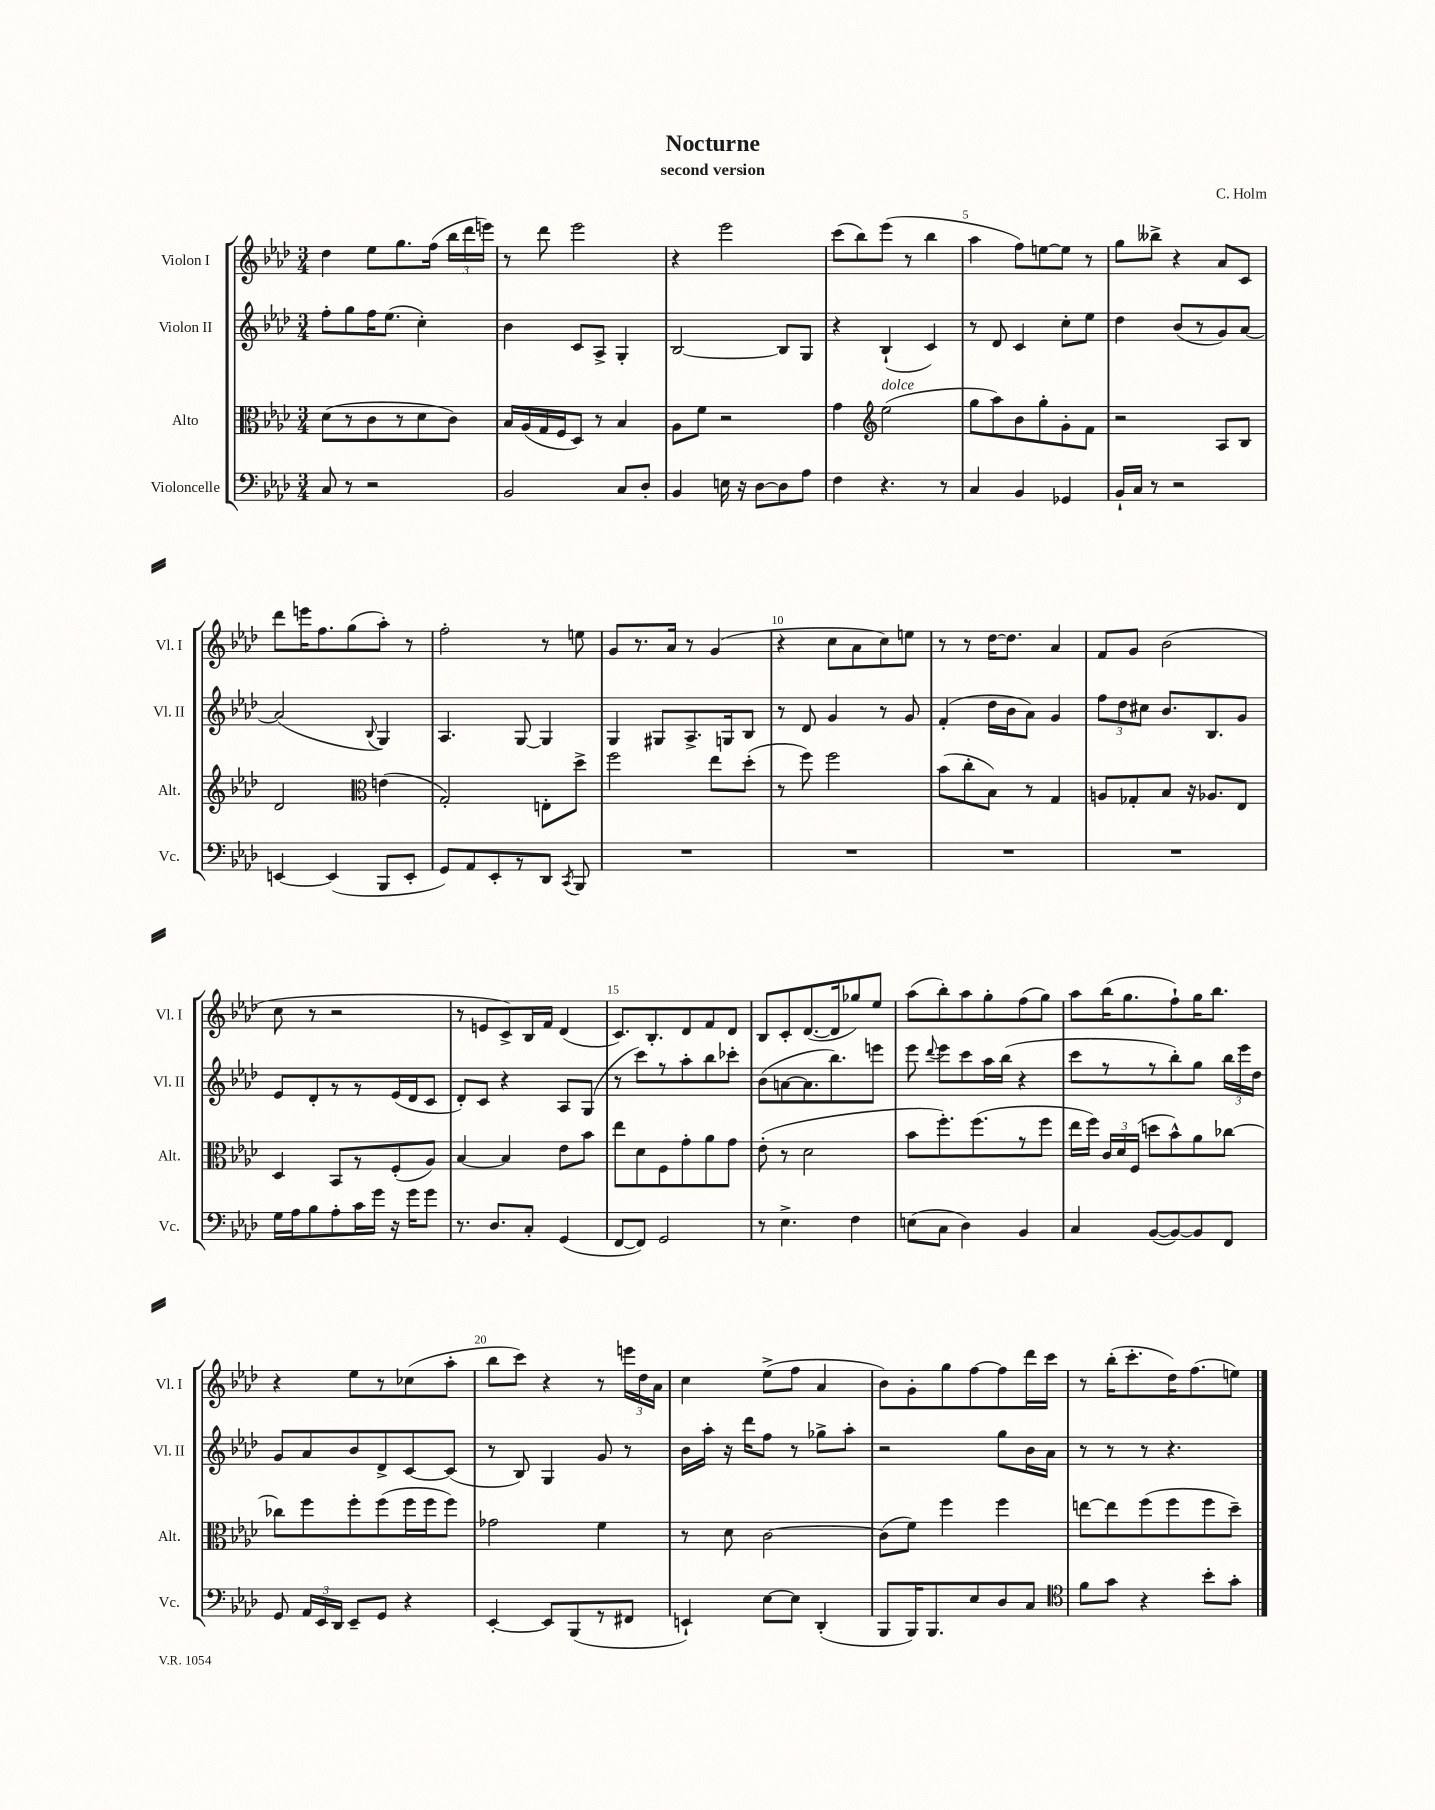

**kern	**kern	**kern	**kern
*part4	*part3	*part2	*part1
*staff4	*staff3	*staff2	*staff1
*I"Violoncelle	*I"Alto	*I"Violon II	*I"Violon I
*I'Vc.	*I'Alt.	*I'Vl. II	*I'Vl. I
*clefF4	*clefC3	*clefG2	*clefG2
*k[b-e-a-d-]	*k[b-e-a-d-]	*k[b-e-a-d-]	*k[b-e-a-d-]
*M3/4	*M3/4	*M3/4	*M3/4
=1	=1	=1	=1
8C/	(8d-\L	8ff'\L	4dd-\
8r	8r	8gg\	.
2r	8c\	16ff\K	8ee-\L
.	.	(8.ee-\J	.
.	8r	.	8.gg\
.	8d-\	4cc'\)	.
.	.	.	(16ff\Jk
.	8c\J)	.	24bb-\LL
.	.	.	24ddd-\
.	.	.	24eeen\JJ)
=2	=2	=2	=2
2BB-/	16B-/LL	4b-\	8r
.	(16A-/	.	.
.	16G/	.	8ddd-\
.	16F/J	.	.
.	8D-/J)	8c/L	2eee-\
.	8r	8A-^/J	.
8C/L	4B-/	4G'/	.
8D-'/J	.	.	.
=3	=3	=3	=3
4BB-/	8A-\L	[2B-/	4r
.	8f\J	.	.
16En\	2r	.	2eee-\
16r	.	.	.
[8D-\L	.	.	.
8D-\]	.	8B-/L]	.
8A-\J	.	8G/J	.
=4	=4	=4	=4
4F\	4g\	4r	(8ccc\L
.	.	.	8bb-\)
*	*clefG2	*	*
!	!LO:TX:a:i:t=dolce	!	!
4.r	(2ee-\	(4B-`/	(8eee-\J
.	.	.	8r
.	.	4c/)	4bb-\
8r	.	.	.
=5	=5	=5	=5
4C/	8gg\L	8r	4aa-\
.	8aa-\)	8d-/	.
4BB-/	8b-\	4c/	8ff\L)
.	8gg'\	.	[8een\
4GG-X/	8g'\	8cc'\L	8ee\J]
.	8f\J	8ee-\J	8r
=6	=6	=6	=6
16BB-`/LL	2r	4dd-\	8gg\L
16C/JJ	.	.	.
8r	.	.	8bb--X^\J
2r	.	(8b-/L	4r
.	.	8r	.
.	8A-/L	8g/)	8a-/L
.	8B-/J	[8a-/J	8c/J
!!LO:LB:g=z
=7	=7	=7	=7
[4EEn/	2d-/	(2a-/]	8ddd-\L
.	.	.	16eeen\K
.	.	.	8.ff\
(4EE/]	.	.	.
.	.	.	(8gg\
*	*clefC3	*	*
.	.	8qqB-/	.
8BBB-/L	(4en\	4G/)	8aa-'\J)
8EE'/J	.	.	8r
=8	=8	=8	=8
8GG/L)	2G'/)	4.A-/	2ff'\
8AA-/	.	.	.
8EE-'/	.	.	.
8r	.	[8G/	.
8DD-/J	8En'\L	4G/]	8r
8qCC/	.	.	.
8BBB-/	8dd-^\J	.	8een\
=9	=9	=9	=9
2.r	2ff\	4G/	8g/L
.	.	.	8.r
.	.	8G#X/L	.
.	.	.	16a-/Jk
.	.	8.A-^/	8r
.	8ee-\L	.	(4g/
.	.	16Gn/k	.
.	(8dd-'\J	8B-/J	.
=10	=10	=10	=10
2.r	8r	8r	4r
.	8ff\)	8d-/	.
.	2ff\	4g/	8cc\L
.	.	.	8a-\
.	.	8r	8cc\)
.	.	8g/	8een\J
=11	=11	=11	=11
2.r	(8b-\L	(4f'/	8r
.	8cc'\	.	8r
.	8B-\J)	16dd-\LL	[16dd-\KL
.	.	16b-\J	8.dd-\J]
.	8r	8a-\J)	.
.	4G/	4g/	4a-/
=12	=12	=12	=12
2.r	8An/L	12ff\L	8f/L
.	.	12dd-\	.
.	8G-X'/	.	8g/J
.	.	12cc#X\J	.
.	8B-/J	8.b-/L	(2b-\
.	16r	.	.
.	8.A-X/L	8.B-/	.
.	8E-/J	8g/J	.
!!LO:LB:g=z
=13	=13	=13	=13
16G\LL	4D-/	8e-/L	8cc\
16A-\J	.	.	.
8B-\	.	8d-'/	8r
8A-'\	8BB-/L	8r	2r
16c\L	8r	8r	.
16g\JJ	.	.	.
16r	(8F'/	(16e-/L	.
16g\KL	.	16d-/J	.
8g\J	8A-/J)	8c/J	.
=14	=14	=14	=14
8.r	[4B-/	8d-'/L)	8r
.	.	8c/J	8en/L
8.D-/L	.	.	.
.	4B-/]	4r	8c^/)
8C'/J	.	.	16B-/L
.	.	.	16f/JJ
(4GG/	8e-\L	8A-/L	(4d-/
.	8b-\J	(8G/J	.
=15	=15	=15	=15
[8FF/L	8ee-\L	8r	8.c/L)
8FF/J])	8d-\	8ccc\L)	.
.	.	.	8.B-'/
2GG/	8F\	8r	.
.	8g'\	8aa-'\	8d-/
.	8a-\	8bb-\	8f/
.	8g\J	8ccc-X'\J	8d-/J
=16	=16	=16	=16
8r	(8e-'\	(8b-\L	8B-/L
4.E-^\	8r	[8an\	8c'/
.	2d-\	8.a\]	([8.d-/
.	.	8.bb-\)	16d-/k]
4F\	.	.	8gg-X/)
.	.	8eeen\J	8ee-/J
=17	=17	=17	=17
(8En\L	8b-\L	8eee-\	(8aa-\L
.	.	8qqddd-/	.
8C\J	8.ff'\)	8eee-\L	8bb-'\)
4D-\)	.	8ccc\	8aa-\
.	(8.ff\	.	.
.	.	16aa-\L	8gg'\
.	.	(16bb-\JJ	.
4BB-/	8r	4r	(8ff\
.	8ff\J	.	8gg\J)
=18	=18	=18	=18
4C/	16ee-\LL	8ccc\L	8aa-\L
.	16ff\JJ)	.	.
.	24c/LL	8r	(16bb-\K
.	24d-/	.	.
.	.	.	8.gg\
.	(24F/JJ	.	.
([8BB-/L	8ddn\L	8r	.
8BB-/_)	8b-^^\)	8bb-'\)	8ff`\)
8BB-/]	8a-\	8gg\J	16gg\K
.	.	.	8.bb-\J
8FF/J	[8cc-X\J	24bb-\LL	.
.	.	24eee-\	.
.	.	24dd-\JJ	.
!!LO:LB:g=z
=19	=19	=19	=19
8GG/	8cc-X\L]	8g/L	4r
24AA-/LL	8ff\	8a-/	.
24EE-/	.	.	.
24DD-/JJ	.	.	.
8EE-~/L	8ff'\	8b-/	8ee-\L
8GG/J	(8ff\	8d-^/	8r
4r	16ff\L	[8c/	(8cc-X\
.	16ff\J	.	.
.	8ff\J)	(8c/J]	8aa-'\J
=20	=20	=20	=20
[4EE-'/	2g-X\	8r	8bb-\L
.	.	8B-/)	8ccc\J)
8EE-/L]	.	4G/	4r
(8BBB-/	.	.	.
8r	4f\	8g/	8r
8FF#X/J	.	8r	24eeen\LL
.	.	.	24dd-\
.	.	.	24a-\JJ
=21	=21	=21	=21
4EEn`/)	8r	16b-\LL	4cc\
.	.	16aa-'\JJ	.
.	8d-\	16r	.
.	.	16ddd-\KL	.
[8E-\L	[2c\	8ff\J	(8ee-^\L
8E-\J]	.	8r	8ff\J
(4DD-'/	.	8gg-X^\L	4a-/
.	.	8aa-'\J	.
=22	=22	=22	=22
8BBB-/L	(8c\L]	2r	8b-\L)
16BBB-/K)	8f\J)	.	8g'\
8.BBB-/	.	.	.
.	4ff\	.	8gg\
8E-/	.	.	[8ff\
8D-/	4ff\	8gg\L	8ff\]
8C/J	.	16b-\L	16ddd-\L
.	.	16a-\JJ	16ccc\JJ
=23	=23	=23	=23
*clefC4	*	*	*
8f\L	[8een\L	8r	8r
8g\J	8ee\]	8r	(16bb-'\KL
.	.	.	8.ccc'\
4r	(8ff\	8r	.
.	8ff\	4.r	16dd-\K)
.	.	.	(8.ff\
8b-'\L	8ff\	.	.
8g'\J	8dd-~\J)	.	8een\J)
==	==	==	==
*-	*-	*-	*-
